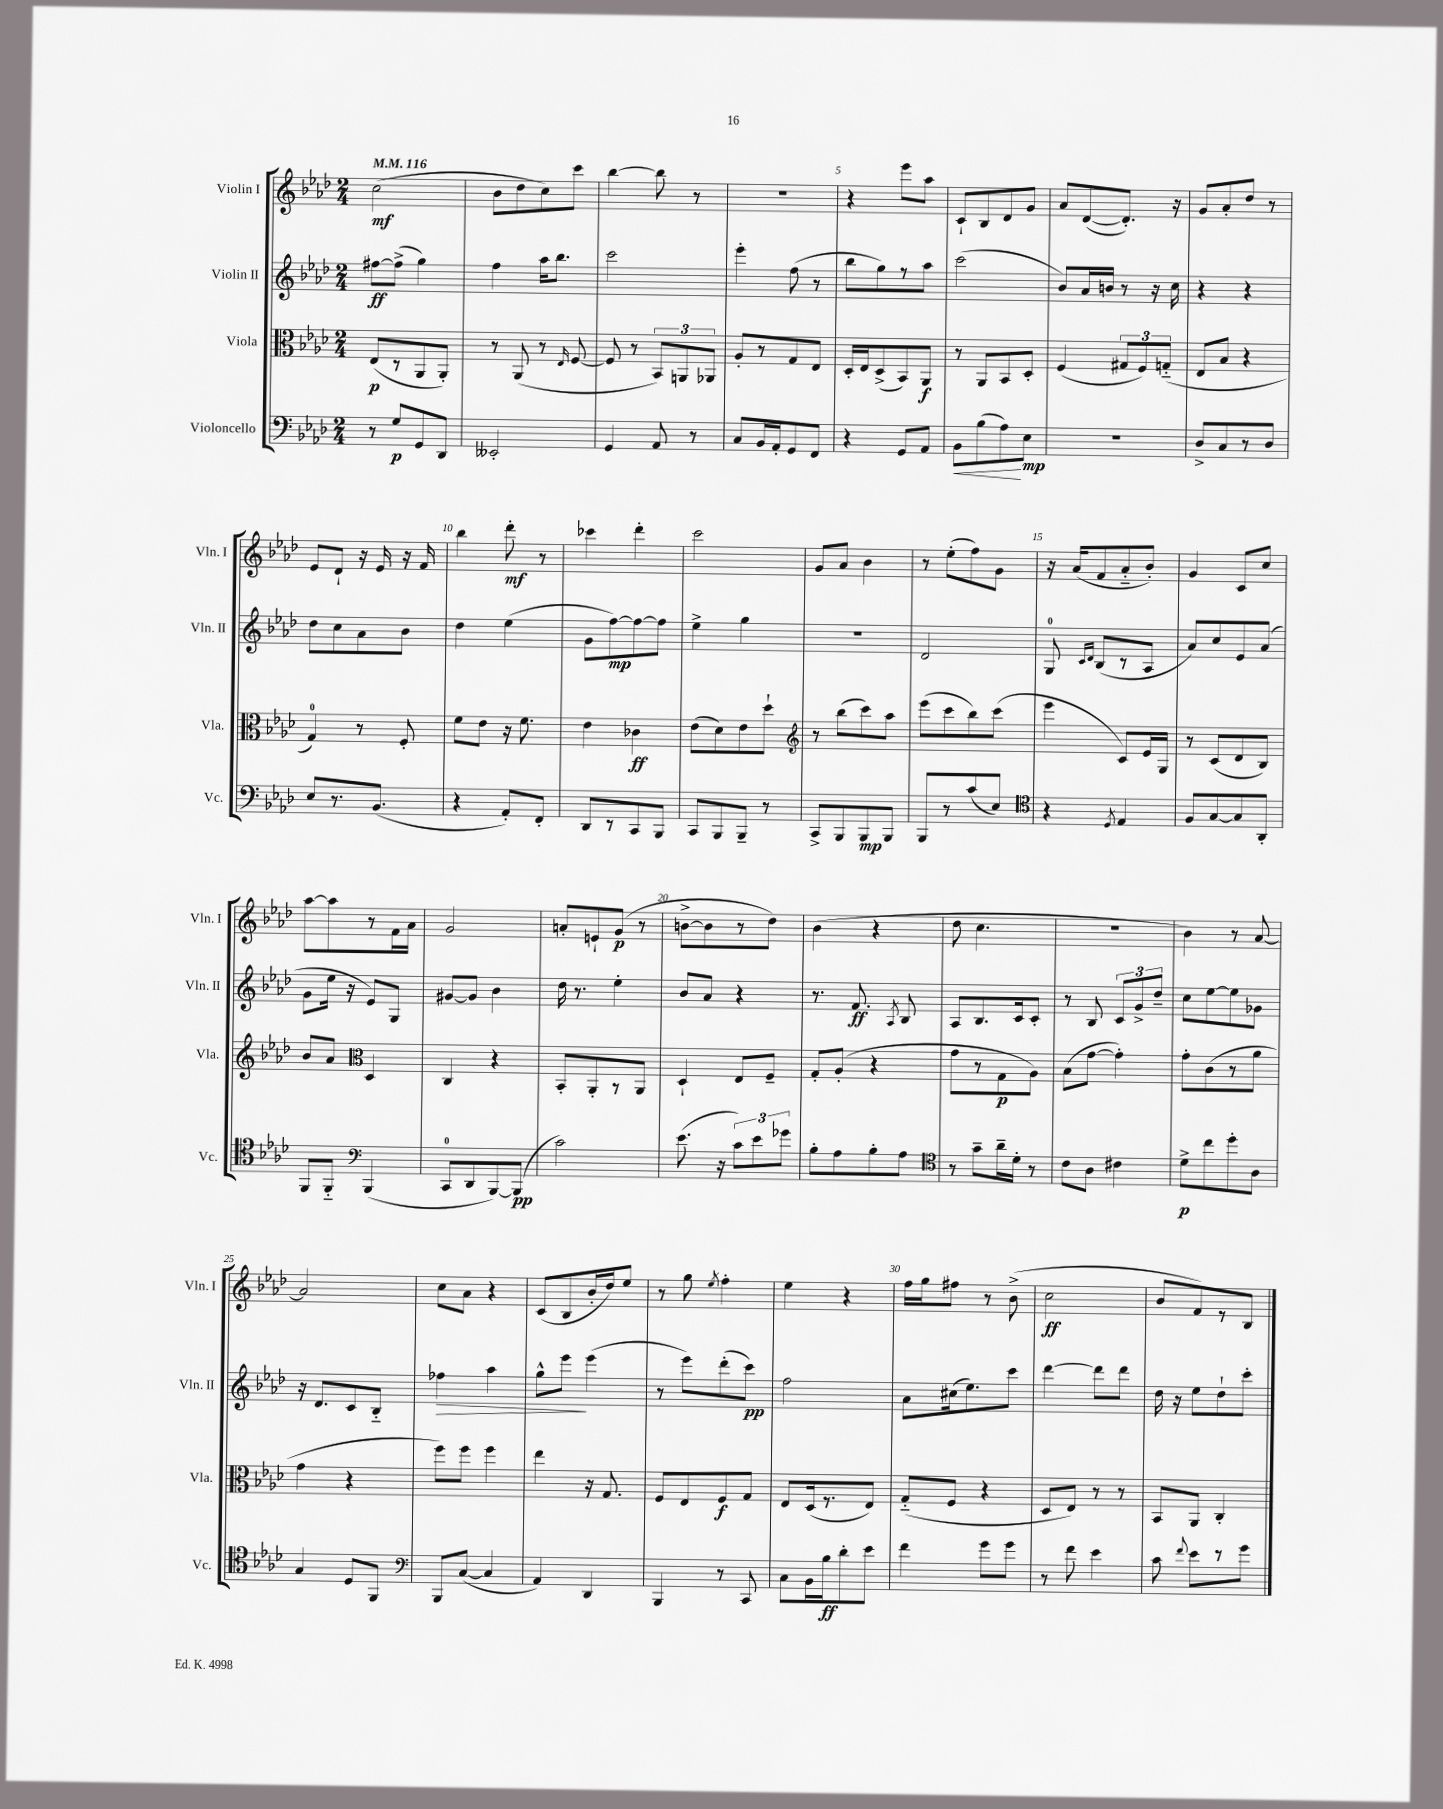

**kern	**kern	**kern	**kern
*staff4	*staff3	*staff2	*staff1
*clefF4	*clefC3	*clefG2	*clefG2
*k[b-e-a-d-]	*k[b-e-a-d-]	*k[b-e-a-d-]	*k[b-e-a-d-]
*M2/4	*M2/4	*M2/4	*M2/4
*MM116	*MM116	*MM116	*MM116
8r	(8E-	[8ff#	(2cc
8G	8r	(8ff#^]	.
8GG	8AA-	4gg)	.
8DD-	8AA-')	.	.
=	=	=	=
2EE--'	8r	4ff	8b-
.	(8AA-	.	8dd-
.	8r	16aa-	8cc)
.	.	8.bb-	.
.	16qqE-	.	.
.	[8F	.	8ccc
=	=	=	=
4GG	8F]	2ccc	[4bb-
.	8r	.	.
8AA-	12BB-)	.	8bb-]
.	12AA	.	.
8r	.	.	8r
.	12AA-	.	.
=	=	=	=
8C	8A-'	4eee-'	2r
16BB-	8r	.	.
16AA-'	.	.	.
8GG	8G	(8ff	.
8FF	8E-	8r	.
=	=	=	=
4r	16D-'	8bb-	4r
.	16E-	.	.
.	(8D-^	8gg)	.
8GG	8BB-)	8r	8eee-
8AA-	8AA-	8aa-	8aa-
=	=	=	=
8BB-	8r	(2ccc	8c`
(8B-	8AA-	.	8B-
8A-)	8BB-	.	8d-
8E-	8D-'	.	8g
=	=	=	=
2r	(4F	8b-)	8a-
.	.	16a-	([8d-
.	.	16b	.
.	12G#	8r	8.d-'])
.	12F)	.	.
.	.	16r	.
.	(12G'~	.	.
.	.	16cc	16r
=	=	=	=
8D-^	8E-	4r	8g
8C	8B-	.	8a-'
8r	4r	4r	8dd-
8D-	.	.	8r
=	=	=	=
8E-	4G)	8dd-	8e-
8.r	.	8cc	8d-`
.	8r	8a-	16r
(8.BB-	.	.	16e-
.	8F'	8b-	16r
.	.	.	16f
=	=	=	=
4r	8f	4dd-	4bb-
.	8e-	.	.
8AA-')	16r	(4ee-	8ddd-'
.	8.f	.	.
8FF'	.	.	8r
=	=	=	=
8DD-	4e-	8g	4ccc-
8r	.	[8ff)	.
8CC	4c-	8ff_	4ddd-'
8BBB-	.	8ff]	.
=	=	=	=
8CC	(8e-	4ee-^	2ccc
8BBB-	8d-)	.	.
8BBB-~	8e-	4gg	.
8r	8dd-`	.	.
=	=	=	=
*	*clefG2	*	*
8CC^	8r	2r	8g
8BBB-	(8bb-	.	8a-
8BBB-	8ccc)	.	4b-
8BBB-	8aa-	.	.
=	=	=	=
8BBB-	(8eee-	2d-	8r
8r	8ccc	.	(8ee-'
(8c	8bb-)	.	8ff)
8E-)	(8ccc	.	8g
=	=	=	=
*clefC4	*	*	*
4r	4eee-	8G	16r
.	.	.	(16a-
.	.	16qqc	.
.	.	16qqd-	.
.	.	(8B-	8f
8qD-	.	.	.
4E-	8c)	8r	8a-'~
.	16e-	8A-	8b-')
.	16G	.	.
=	=	=	=
8F	8r	8a-)	4g
[8G	(8c	8cc	.
8G]	8d-	8e-	8c
8AA-'	8B-)	(8a-	8cc
=	=	=	=
8FF	8b-	8g	[8aa-
8FF'~	8a-	16ee-	8aa-]
.	.	16r	.
*clefF4	*clefC3	*	*
(4BBB-	4D-	8e-)	8r
.	.	8G	16f
.	.	.	16a-
=	=	=	=
8CC	4C	[8g#	2g
8DD-	.	8g#]	.
[8BBB-)	4r	4b-	.
(8BBB-]	.	.	.
=	=	=	=
2c)	8BB-'	16dd-	8a'
.	.	8.r	.
.	8AA-'	.	8e`
.	8r	4ee-'	(8g
.	8AA-	.	8r
=	=	=	=
(8.e-	4D-`	8b-	[8b^
.	.	8a-	8b]
16r	.	.	.
12c)	8E-	4r	8r
12e-	.	.	.
.	8F~	.	8dd-)
12g-	.	.	.
=	=	=	=
8B-'	8G'	8.r	(4b-
8A-	(8A-'	.	.
.	.	8.f	.
8B-'	4r	.	4r
.	.	8qA-	.
8A-	.	8B-	.
=	=	=	=
*clefC4	*	*	*
8r	8g	8A-	8dd-
8g~	8r	8.B-	4.cc
16a-~	8G	.	.
16d-'	.	16c	.
8r	8A-)	8c'	.
=	=	=	=
8c	(8B-	8r	2r
8A-	[8g	8B-	.
4c#	4g'])	12c	.
.	.	12g^	.
.	.	12dd-~	.
=	=	=	=
8d-^	8g'	8cc	4b-)
8cc	(8c	[8ee-	.
8dd-'	8r	8ee-]	8r
8A-	8a-	8g-	[8a-
=	=	=	=
4G	4g	16r	2a-]
.	.	8.d-	.
8D-	4r	8c	.
8FF	.	8B-'~	.
=	=	=	=
*clefF4	*	*	*
8BBB-	8ff)	4ff-	8cc
([8C	8ff	.	8a-
4C]	4ff	4aa-	4r
=	=	=	=
4AA-)	4ee-	8gg^^	(8c
.	.	8eee-	8B-
4DD-	16r	(4eee-	16b-'
.	8.G	.	16dd-)
.	.	.	8ee-
=	=	=	=
4BBB-	8F	8r	8r
.	8E-	8eee-)	8gg
.	.	.	8qee-
8r	8F	(8ddd-'	4ff'
8CC	8G	8ccc)	.
=	=	=	=
8C	8E-	2ff	4ee-
16BB-	(16D-	.	.
16B-	8.r	.	.
8d-'	.	.	4r
8e-	8E-)	.	.
=	=	=	=
4f	(8G'~	8a-	16ff
.	.	.	16gg
.	8F	(16cc#	8ff#
.	.	8.ee-)	.
8g	4r	.	8r
8g	.	8ccc	(8b-^
=	=	=	=
8r	8D-	[4ddd-	2cc
8f	8E-)	.	.
4e-	8r	8ddd-]	.
.	8r	8ddd-	.
=	=	=	=
8c	8BB-	16dd-	8b-
.	.	16r	.
8qqf	.	.	.
8e-	8AA-	8ee-	8f)
8r	4C'	8dd-`	8r
8g	.	8ccc'	8B-
==	==	==	==
*-	*-	*-	*-
